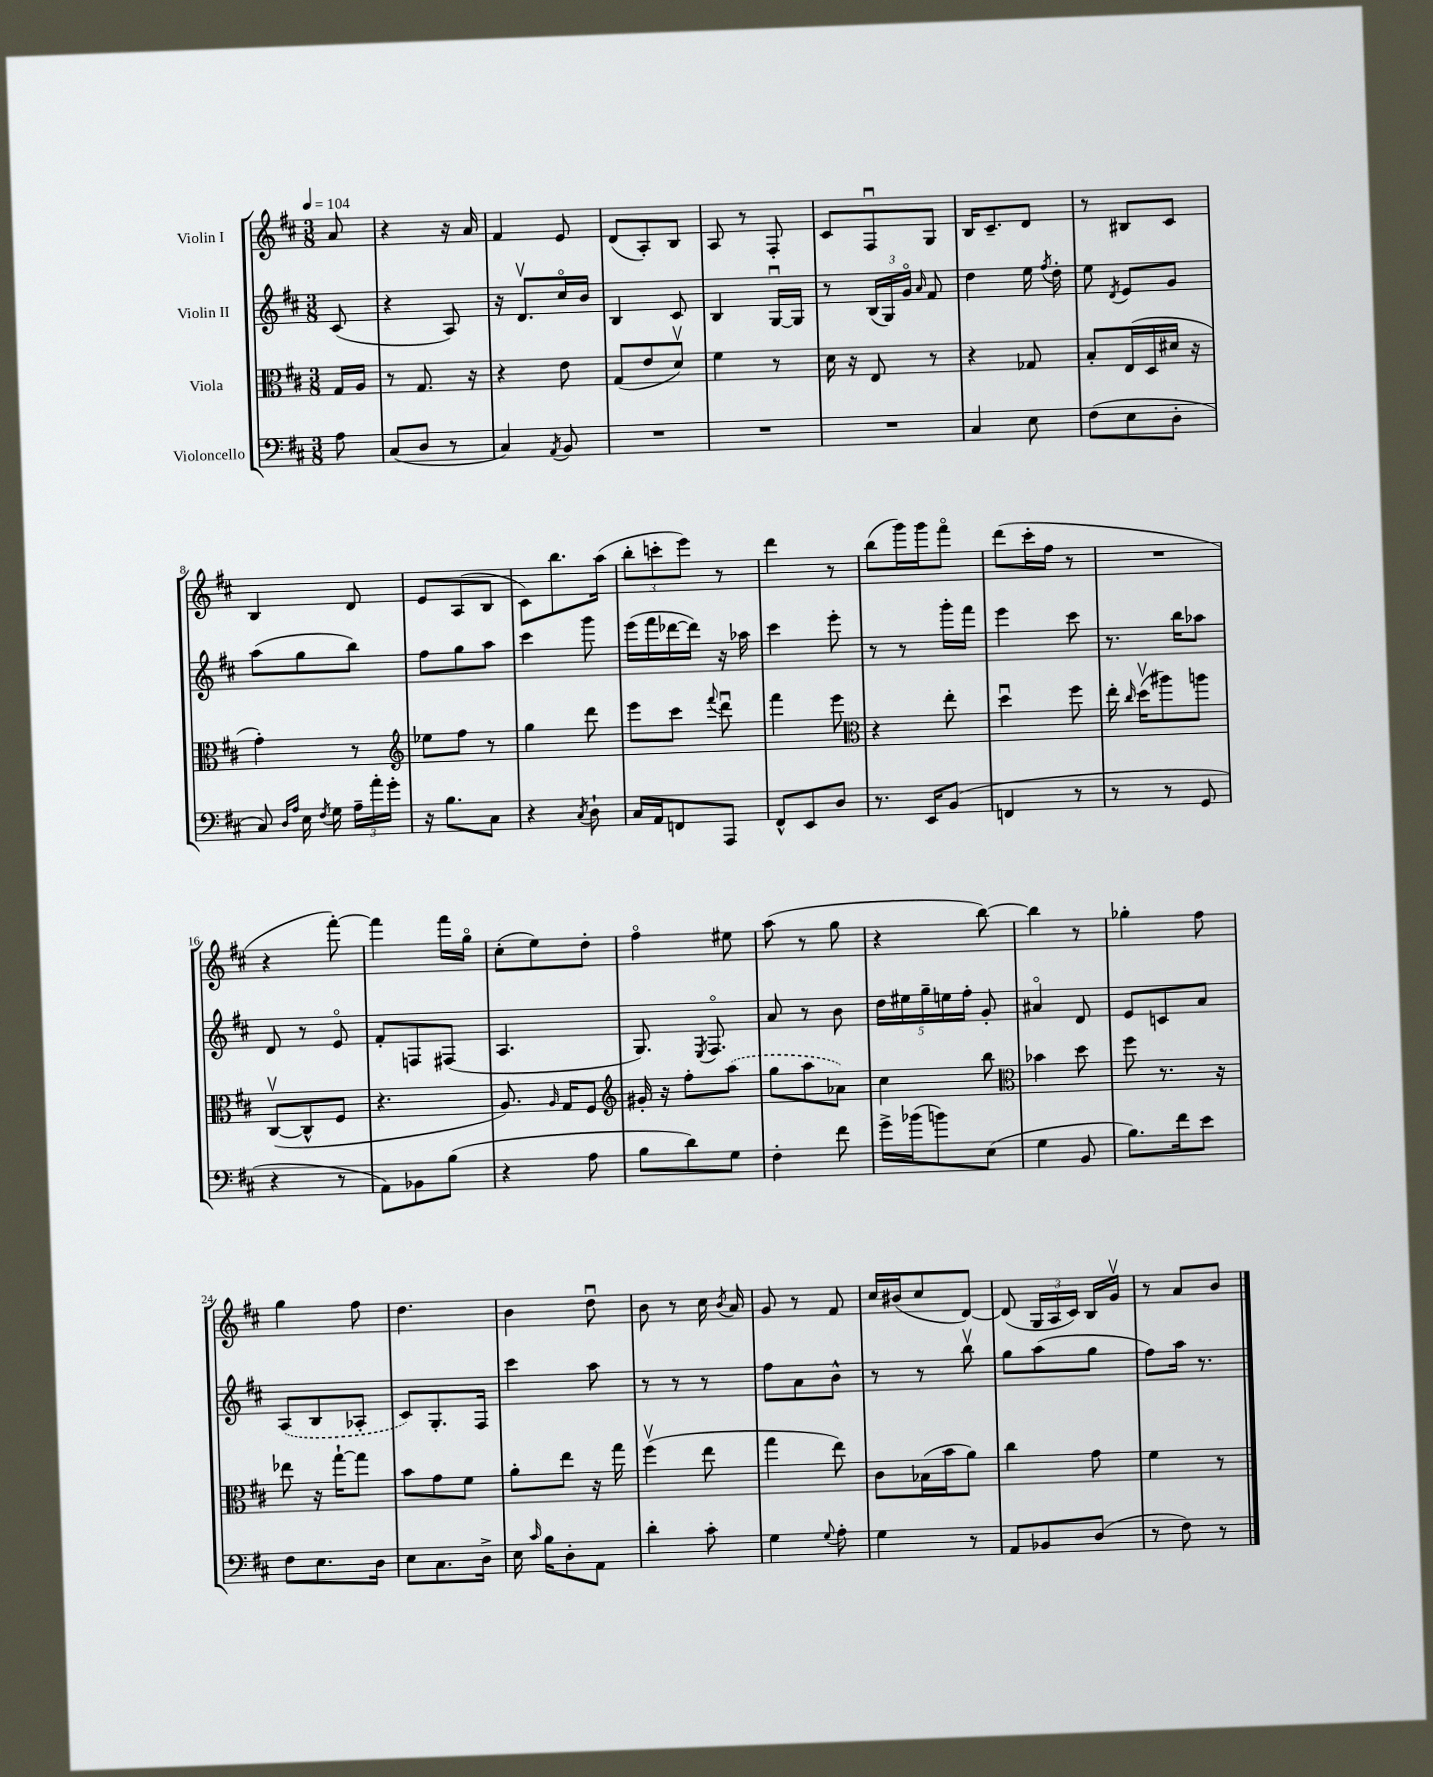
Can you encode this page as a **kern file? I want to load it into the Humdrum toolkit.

**kern	**kern	**kern	**kern
*part4	*part3	*part2	*part1
*staff4	*staff3	*staff2	*staff1
*I"Violoncello	*I"Viola	*I"Violin II	*I"Violin I
*clefF4	*clefC3	*clefG2	*clefG2
*k[f#c#]	*k[f#c#]	*k[f#c#]	*k[f#c#]
*M3/8	*M3/8	*M3/8	*M3/8
*MM104	*MM104	*MM104	*MM104
=	=	=	=
8A\	16G/LL	(8c#/	8a/
.	16A/JJ	.	.
=1	=1	=1	=1
(8C#/L	8r	4r	4r
8D/J	8.G/	.	.
8r	.	8A/)	16r
.	16r	.	16a/
=2	=2	=2	=2
4C#/)	4r	16r	4f#/
.	.	8.dv/L	.
8qAA/	.	.	.
8BB/	8e\	16cc#/L	8e/
.	.	16b/JJ	.
=3	=3	=3	=3
4.r	(8G/L	4B/	(8d/L
.	8e/	.	8A'/)
.	8dv/J)	8c#/	8B/J
=4	=4	=4	=4
4.r	4f#\	4B/	8A/
.	.	.	8r
.	8r	[16Gu/LL	8F#'/
.	.	16G/JJ]	.
=5	=5	=5	=5
4.r	16d\	8r	8c#/L
.	16r	.	.
.	8E/	(24B/LL	8F#u/
.	.	24G/)	.
.	.	24g/JJ	.
.	.	16qqa/	.
.	8r	8f#/	8G/J
=6	=6	=6	=6
4C#/	4r	4dd\	16B/KL
.	.	.	8.c#~/
8E\	8G-X/	16ee\	8d/J
.	.	8qff#/	.
.	.	16dd'\	.
=7	=7	=7	=7
(8F#\L	8B'/L	8ee\	8r
.	.	8qd/	.
8E\	(16E/L	8e/L	8B#X/L
.	16D/	.	.
8D'\J	16d#X/JJ	8g/J	8c#/J
.	16r	.	.
!!LO:LB:g=z
=8	=8	=8	=8
8C#/)	4g'\)	(8aa\L	4B/
16qqD/LL	.	.	.
16qqA/JJ	.	.	.
16E\	.	8gg\	.
8qF#/	.	.	.
16G\	.	.	.
24A~\LL	8r	8bb\J)	8d/
24a'\	.	.	.
24g'\JJ	.	.	.
=9	=9	=9	=9
*	*clefG2	*	*
16r	8ee-X\L	8ff#\L	8e/L
8.B\L	.	.	.
.	8ff#\J	8gg\	(8A/
8C#\J	8r	8aa\J	8B/J
=10	=10	=10	=10
4r	4gg\	4ccc#\	8c#\L)
.	.	.	8.bb\
8qC#/	.	.	.
8D`\	8ddd\	8ggg\	.
.	.	.	(16aa\Jk
=11	=11	=11	=11
16C#/LL	8eee\L	(16eee\LL	12bb'\L
16AA/J	.	16fff#\	.
.	.	.	12cccn'\
8FFn/	8ccc#\J	[16ddd-X\	.
.	.	.	12eee\J)
.	.	16ddd-\JJ])	.
.	8qqfff#/	.	.
8AAA/J	8dddu\	16r	8r
.	.	16aa-X\	.
=12	=12	=12	=12
8FF#^^/L	4fff#\	4ccc#\	4ddd\
8EE/	.	.	.
8D/J	8eee\	8eee'\	8r
=13	=13	=13	=13
*	*clefC3	*	*
8.r	4r	8r	(8bb\L
.	.	8r	16ggg\L)
16EE/KL	.	.	16ggg\J
(8BB/J	8ee'\	16ggg'\LL	8fff#\J
.	.	16fff#\JJ	.
=14	=14	=14	=14
4FFn/	4ddu\	4eee\	(8ddd\L
.	.	.	16ccc#'\L
.	.	.	16ff#\JJ
8r	8ff#\	8ccc#\	8r
=15	=15	=15	=15
8r	16ee'\	8.r	4.r
.	16qqcc#/	.	.
.	(16ddv\KL	.	.
8r	8aa#X\)	.	.
.	.	16bb\KL	.
8GG/	8aan\J	8aa-X\J	.
!!LO:LB:g=z
=16	=16	=16	=16
4r	([8C#v/L	8d/	4r
.	8C#^^/]	8r	.
8r	8F#/J	8e/	[8fff#'\)
=17	=17	=17	=17
8AA\L)	4.r	8f#'/L	4fff#\]
8BB-X\	.	8Fn/	.
(8B\J	.	(8F#X/J	16fff#\LL
.	.	.	16gg\JJ
=18	=18	=18	=18
4r	8.A/)	4.A/	(8cc#'\L
.	.	.	8ee\)
.	16qqA/	.	.
.	16G/KL	.	.
8A\	8F#/J	.	8dd'\J
=19	=19	=19	=19
*	*clefG2	*	*
8B\L	16g#X'/	8.G/)	4ff#\
.	16r	.	.
8d\)	8ff#'\L	.	.
.	.	8qE/	.
.	.	8.F#/	.
8G\J	(8aa\J	.	8ee#X\
=20	=20	=20	=20
4F#'\	8gg\L	8a/	(8aa\
.	8aa\	8r	8r
8f#\	8a-X\J)	8b\	8gg\
=21	=21	=21	=21
16g^\LL	4cc#\	20dd\LL	4r
.	.	20ee#X\	.
(16b-X\J	.	.	.
.	.	20gg~\	.
8bn\)	.	.	.
.	.	20een\	.
.	.	20ff#'\JJ	.
(8E\J	8bb\	8g'/	[8bb\)
=22	=22	=22	=22
*	*clefC3	*	*
4G\	4b-X\	4a#X/	4bb\]
8BB/	8dd\	8d/	8r
=23	=23	=23	=23
8.B\L)	8ff#\	8e/L	4gg-X'\
.	8.r	8cn/	.
16f#\k	.	.	.
8e\J	.	8a/J	8ff#\
.	16r	.	.
!!LO:LB:g=z
=24	=24	=24	=24
8F#\L	8ee-X\	(8A/L	4gg\
8.E\	16r	8B/	.
.	[16gg`\KL	.	.
.	8gg\J]	8A-X'/J	8ff#\
16D\Jk	.	.	.
=25	=25	=25	=25
8E\L	8b\L	8c#/L)	4.dd\
8.C#\	8g\	8.G'/	.
.	8f#\J	.	.
16D^\Jk	.	16F#/Jk	.
=26	=26	=26	=26
16E\	8a'\L	4ccc#\	4b\
16qqc#/	.	.	.
16B\KL	.	.	.
8D'\	8ee\J	.	.
8AA\J	16r	8aa\	8ddu\
.	16gg\	.	.
=27	=27	=27	=27
4d'\	(4ff#v\	8r	8b\
.	.	8r	8r
8c#'\	8ee\	8r	16cc#\
.	.	.	8qb/
.	.	.	16a/
=28	=28	=28	=28
4G\	4gg\	8ff#\L	8g/
.	.	8a\	8r
8qqG/	.	.	.
8A'\	8ee\)	8b^^\J	8f#/
=29	=29	=29	=29
4G\	8c#\L	8r	16cc#/LL
.	.	.	(16b#X/J
.	(16B-X\L	8r	8cc#/
.	16b\J	.	.
8r	8a\J)	8bbv\	[8d/J)
=30	=30	=30	=30
8AA/L	4cc#\	8gg\L	(8d/]
8BB-X/	.	(8aa\	24G/LL
.	.	.	24A/
.	.	.	24c#/JJ)
(8D/J	8g\	8gg\J	16B/LL
.	.	.	16gv/JJ
=31	=31	=31	=31
8r	4f#\	8ff#\L)	8r
8F#\)	.	16aa\Jk	8a/L
.	.	8.r	.
8r	8r	.	8b/J
==	==	==	==
*-	*-	*-	*-
